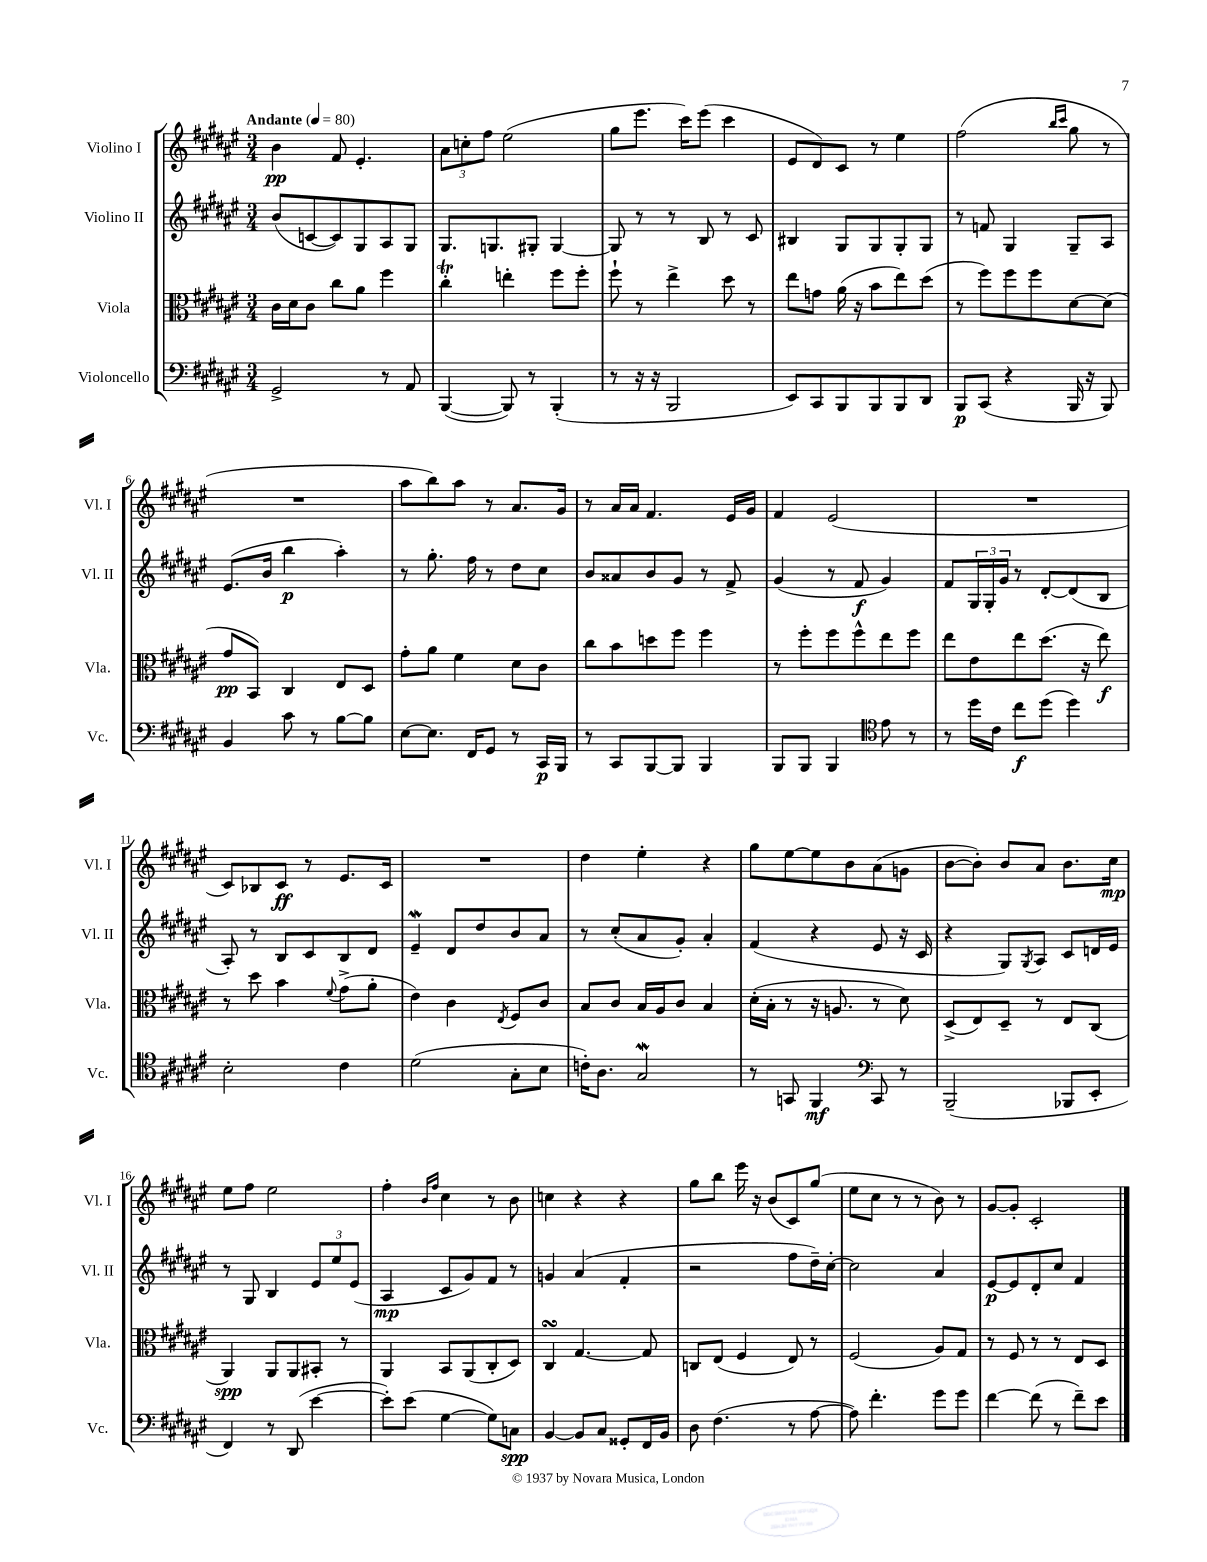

**kern	**kern	**kern	**kern
*staff4	*staff3	*staff2	*staff1
*clefF4	*clefC3	*clefG2	*clefG2
*k[f#c#g#d#a#e#]	*k[f#c#g#d#a#e#]	*k[f#c#g#d#a#e#]	*k[f#c#g#d#a#e#]
*M3/4	*M3/4	*M3/4	*M3/4
*MM80	*MM80	*MM80	*MM80
2GG#^/	16c#\LL	(8b/L	4b\
.	16d#\J	.	.
.	8c#\J	[8c/	.
.	8cc#\L	8c/])	8f#/
.	8a#\J	8G#/	4.e#'/
8r	4ff#\	8A#/	.
8AA#/	.	8G#/J	.
=	=	=	=
([4BBB/	4cc#'\	8.G#/L	12a#\L
.	.	.	12cc'\
.	.	.	12ff#\J
.	.	8.G/	.
8BBB/])	4ee'\	.	(2ee#\
8r	.	8G#'/J	.
(4BBB'/	8ff#\L	[4G#/	.
.	8ff#'\J	.	.
=	=	=	=
8r	8ff#`\	8G#/]	8gg#\L
16r	8r	8r	8.eee#\J
16r	.	.	.
2BBB/	4ee#^\	8r	.
.	.	.	16ccc#\LK)
.	.	8B/	(8eee#\J
.	8dd#\	8r	4ccc#\
.	8r	8c#/	.
=	=	=	=
8EE#/L)	8ee#\L	4B#/	8e#/L
8CC#/	8g\J	.	8d#/)
8BBB/	(16a#\	8G#/L	8c#/J
.	16r	.	.
8BBB/	8b\L	8G#/	8r
8BBB/	8ee#\)	8G#'/	4ee#\
8DD#/J	(8dd#\J	8G#/J	.
=	=	=	=
8BBB/L	8r	8r	(2ff#\
(8CC#/J	8ff#\L)	8f/	.
4r	8ff#\	4G#/	.
.	8ff#\	.	.
.	.	.	16qqbb/LL
.	.	.	16qqccc#/JJ
16BBB/	[8d#\	8G#~/L	8gg#\
16r	.	.	.
8BBB/)	(8d#\]J	8A#/J	8r
=	=	=	=
4BB/	8g#/L	(8.e#/L	2.r
.	8BB/J)	.	.
.	.	16b/Jk	.
8c#\	4C#/	4bb\	.
8r	.	.	.
[8B\L	8E#/L	4aa#'\)	.
8B\]J	8D#/J	.	.
=	=	=	=
[8E#\L	8g#'\L	8r	8aa#\L
8.E#\]J	8a#\J	8.gg#'\	8bb\)
.	4f#\	.	8aa#\J
16FF#/LK	.	16ff#\	.
8GG#/J	.	8r	8r
8r	8d#\L	8dd#\L	8.a#/L
16CC#/LL	8c#\J	8cc#\J	.
16BBB/JJ	.	.	16g#/Jk
=	=	=	=
8r	8cc#\L	8b/L	8r
8CC#/L	8b\	8a##/	16a#/LL
.	.	.	16a#/JJ
[8BBB/	8dd\	8b/	4.f#/
8BBB/]J	8ff#\J	8g#/J	.
4BBB/	4ff#\	8r	.
.	.	8f#^/	16e#/LL
.	.	.	16g#/JJ
=	=	=	=
8BBB/L	8r	(4g#/	4f#/
8BBB/J	8ff#'\L	.	.
4BBB/	8ff#\	8r	(2e#/
.	8ff#^^\	8f#/	.
*clefC4	*	*	*
8e#\	8ee#\	4g#/)	.
8r	8ff#\J	.	.
=	=	=	=
8r	8ee#\L	8f#/L	2.r
16dd#\LL	8e#\	24G#/L	.
.	.	24G#'/	.
16c#\JJ	.	.	.
.	.	24g#/JJ	.
8cc#\L	8ee#\	8r	.
(8dd#\J	(8.dd#\J	[8d#'/L	.
4dd#\)	.	(8d#/]	.
.	16r	.	.
.	8ee#\)	8B/J	.
=	=	=	=
2B'\	8r	8A#'/)	8c#/L)
.	8dd#\	8r	8B-/
.	4b\	8B/L	8c#/J
.	.	8c#/	8r
.	8qqf#/	.	.
4c#\	(8g#^\L	8B/	8.e#/L
.	8a#'\J	8d#/J	.
.	.	.	16c#/Jk
=	=	=	=
(2d#\	4e#\)	4e#~/	2.r
.	4c#\	8d#/L	.
.	.	8dd#/	.
.	8qE#/	.	.
8G#'\L	8F#/L	8b/	.
8B\J	8c#/J	8a#/J	.
=	=	=	=
16c'\LK)	8B/L	8r	4dd#\
8.A#\J	.	.	.
.	8c#/J	(8cc#'/L	.
2G#/	16B/LL	8a#/	4ee#'\
.	16A#/J	.	.
.	8c#/J	8g#'/J)	.
.	4B/	4a#'/	4r
=	=	=	=
8r	(16d#'\LL	(4f#/	8gg#\L
.	16B'\JJ	.	.
8GG/	8r	.	[8ee#\
4FF#/	16r	4r	8ee#\]
.	8.A/	.	.
.	.	.	8b\
*clefF4	*	*	*
8CC#/	8r	8e#/	(8a#\
8r	8d#\)	16r	8g\J
.	.	16c#/	.
=	=	=	=
(2BBB~/	(8D#^/L	4r	[8b\L
.	8E#/)	.	8b'\]J)
.	8D#~/J	8G#/L)	8b/L
.	.	8qG#/	.
.	8r	8A#/J	8a#/J
8BBB-/L	8E#/L	8c#/L	8.b\L
8EE#'/J	(8C#/J	16d/L	.
.	.	16e#/JJ	16cc#\Jk
=	=	=	=
4FF#/)	4AA#/)	8r	8ee#\L
.	.	8G#/	8ff#\J
8r	8AA#/L	4B/	2ee#\
(8DD#/	8AA#/	.	.
[4e#\	8BB#'/J	12e#/L	.
.	.	12ee#/	.
.	8r	.	.
.	.	(12e#/J	.
=	=	=	=
8e#'\]L)	4AA#/	4A#/	4ff#'\
(8e#\J	.	.	.
.	.	.	16qqb/LL
.	.	.	16qqff#/JJ
[4G#\	8BB/L	8c#/L	4cc#\
.	(8AA#/	8g#/)	.
8G#\]L)	8C#'/	8f#/J	8r
8C\J	8D#/J)	8r	8b\
=	=	=	=
[4BB/	4C#/	4g/	4cc\
8BB/]L	[4.G#/	(4a#/	4r
8C#/J	.	.	.
8GG##'/L	.	4f#'/	4r
16FF#/L	8G#/]	.	.
16BB/JJ	.	.	.
=	=	=	=
8D#\	8C/L	2r	8gg#\L
(4.F#\	(8E#/J	.	8bb\J
.	4F#/	.	16eee#\
.	.	.	16r
.	.	.	(8b/L
8r	8E#/)	8ff#\L	8c#/)
[8A#\	8r	16dd#~\L)	(8gg#/J
.	.	[16cc#'\JJ	.
=	=	=	=
8A#\])	(2F#/	2cc#\]	8ee#\L
4.f#'\	.	.	8cc#\J
.	.	.	8r
.	.	.	8r
8g#\L	8A#/L)	4a#/	8b\)
8g#\J	8G#/J	.	8r
=	=	=	=
[4f#\	8r	[8e#/L	[8g#/L
.	8F#/	8e#/]	8g#'/]J
(8f#\]	8r	8d#'/	2c#'/
8r	8r	8cc#/J	.
8f#~\L)	8E#/L	4f#/	.
8e#\J	8D#/J	.	.
==	==	==	==
*-	*-	*-	*-
